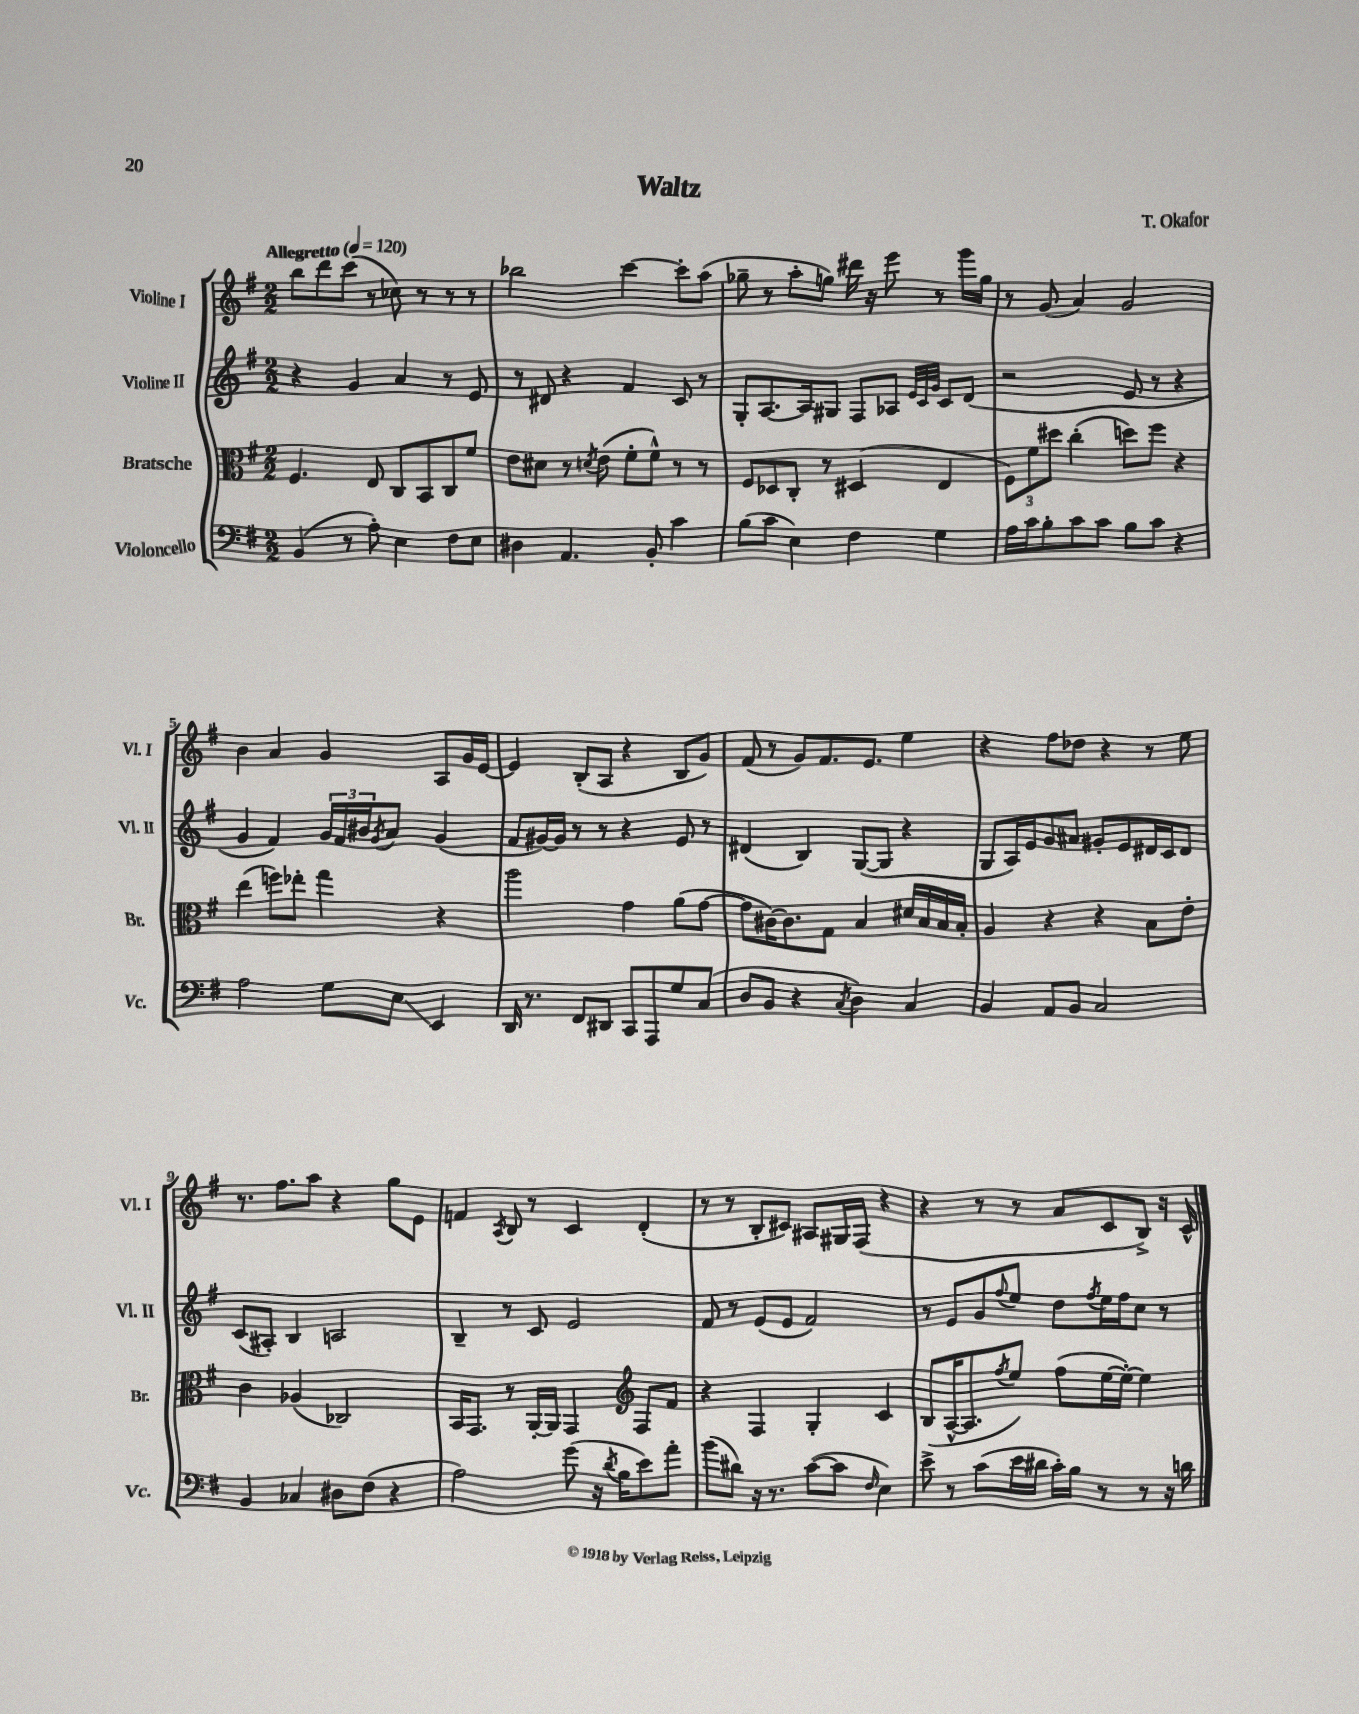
\header { title = "Waltz" composer = "T. Okafor" }
<<
\new StaffGroup <<
\new Staff = "s0" \with { instrumentName = "Violine I" shortInstrumentName = "Vl. I" } {
    \clef treble \key g \major \numericTimeSignature \time 2/2 \tempo "Allegretto" 4 = 120
    b''8 d'''8 c'''8( r8 ces''8) r8 r8 r8 |
    bes''2 c'''4~ c'''8-. a''8( |
    ges''8-- r8 a''8-. g''8) dis'''16 r16 e'''8 r8 g'''16 g''16 |
    r8 g'8( a'4) g'2 |
    b'4 a'4 g'4 a8 g'16 e'16~ |
    e'4 b8-.( a8 r4 b8 g'8) |
    fis'8( r8 g'8) fis'8. e'8. e''4 |
    r4 fis''8 des''8 r4 r8 e''8 |
    r8. fis''8. a''8 r4 g''8 e'8 |
    f'4 \acciaccatura { a8 } b8 r8 c'4 d'4-.( |
    r8 r8 b8-. cis'8) ais8 gis16 fis16( r4 |
    r4 r8 r8 a'8 c'8 b8->) r16 c'16-^ \bar "|." |
}
\new Staff = "s1" \with { instrumentName = "Violine II" shortInstrumentName = "Vl. II" } {
    \clef treble \key g \major \numericTimeSignature \time 2/2
    r4 g'4 a'4 r8 e'8 |
    r8 dis'8 r4 fis'4 c'8 r8 |
    g8-. a8.~ a16 gis8 fis8 aes8 \grace { e'32 c'32 g'32 } c'8 d'8( |
    r2 e'8 r8 r4 |
    g'4 fis'4) \tuplet 3/2 { g'16 fis'16 bis'16 } \acciaccatura { g'8 } a'8 g'4( |
    fis'8 gis'16~) gis'16 r8 r8 r4 e'8 r8 |
    dis'4( b4) g8~( g8 r4 |
    g8 a16) e'16 g'8 ais'8 gis'8-. e'8 dis'16 c'16 dis'8 |
    c'8( ais8-.) b4 a2 |
    b4-- r8 c'8 e'2 |
    fis'8 r8 e'8( e'8 fis'2) |
    r8 e'8 g'8 \appoggiatura { fis''8 } e''8 d''8 \acciaccatura { fis''8 } e''16 fis''16 c''8 r8 \bar "|." |
}
\new Staff = "s2" \with { instrumentName = "Bratsche" shortInstrumentName = "Br." } {
    \clef alto \key g \major \numericTimeSignature \time 2/2
    fis4. e8 c8 b,8 c8 fis'8 |
    e'8 dis'8 r8 \acciaccatura { d'8 } e'8( fis'8-. fis'8-^) r8 r8 |
    fis8 des8 c8-. r8 dis4( e4 |
    \tuplet 3/2 { fis8) fis'8 dis''8 } c''4-.( d''8) fis''8 r4 |
    e''4( f''8) ees''8-. g''4 r4 |
    a''2 g'4 a'8( g'8~ |
    g'8 cis'16~) cis'8. g8 b4 dis'16 b16 b16 b16-. |
    a4 r4 r4 b8 e'8-. |
    c'4 aes4( ces2) |
    b,16 g,8. r8 a,16~-. a,16 g,4 \clef treble fis8 fis'8 |
    r4 fis4 g4-. c'4 |
    b8( a16~-^ a8. \acciaccatura { fis''8 } e''8) fis''8( e''16~ e''16~-.) e''4 \bar "|." |
}
\new Staff = "s3" \with { instrumentName = "Violoncello" shortInstrumentName = "Vc." } {
    \clef bass \key g \major \numericTimeSignature \time 2/2
    b,4( r8 a8-.) e4 fis8 e8 |
    dis4 a,4. b,8-. c'4 |
    b8( c'8 e4) fis4 g4 |
    a16 c'16 b8-. c'8 c'8 b8 c'8 r4 |
    a2 g8 e8\glissando e,4 |
    d,16 r8. fis,8 dis,8 c,8 a,,8 g8 c8( |
    d8 b,8 r4 \acciaccatura { c8 } d4) c4 |
    b,4 a,8 b,8 c2 |
    b,4 ces4 dis8 fis8( r4 |
    a2) g'8( r16 \acciaccatura { d'8 } b16 e'8) a'8-. |
    b'8( dis'8) r16 r8. c'8~( c'8 \grace { fis16 } e4) |
    e'8-> r8 c'8( e'16 dis'16 c'16-.) b16 r8 r8 r16 d'16 \bar "|." |
}
>>
>>
